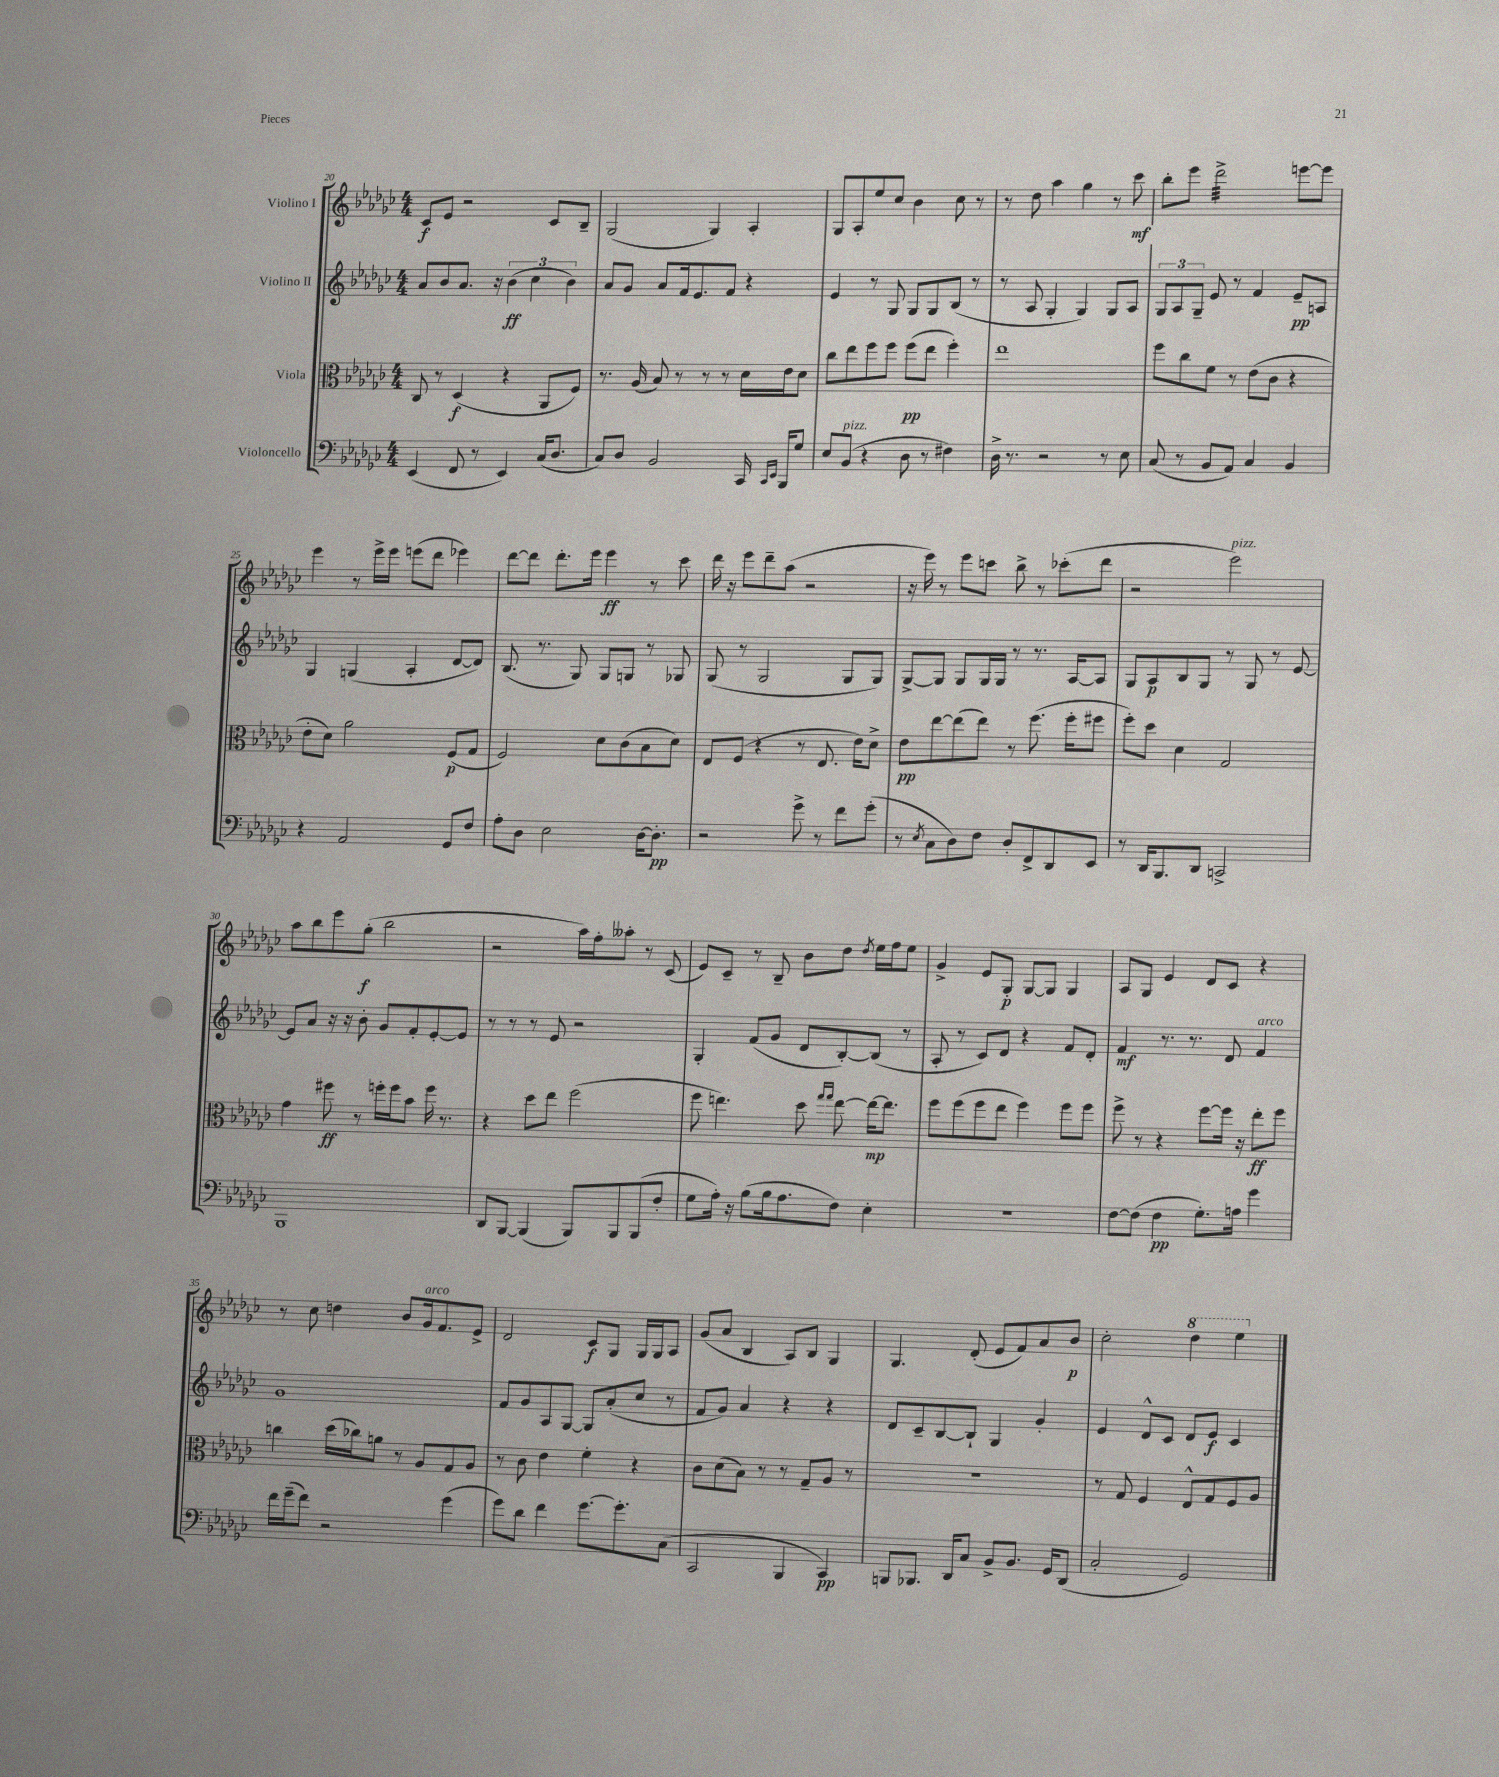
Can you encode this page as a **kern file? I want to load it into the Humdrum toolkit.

**kern	**kern	**kern	**kern
*staff4	*staff3	*staff2	*staff1
*clefF4	*clefC3	*clefG2	*clefG2
*k[b-e-a-d-g-c-]	*k[b-e-a-d-g-c-]	*k[b-e-a-d-g-c-]	*k[b-e-a-d-g-c-]
*M4/4	*M4/4	*M4/4	*M4/4
(4EE-/	8C-/	8a-/L	8c-/L
.	8r	8b-/	8e-/J
8FF/	(4D-/	8.a-/J	2r
8r	.	.	.
.	.	16r	.
4EE-/)	4r	(6b-\	.
.	.	6cc-\	.
(16C-/LK	8AA-/L	.	8c-/L
8.D-/J	.	.	.
.	.	6b-\)	.
.	8F/J)	.	8B-~/J
=	=	=	=
8C-/L)	8.r	8a-/L	(2G-/
8D-/J	.	8g-/J	.
.	(16A-/	.	.
2BB-/	8B-/)	8a-/L	.
.	8r	16f/k	.
.	.	8.e-/	.
.	8r	.	4G-/)
.	8r	8f/J	.
16CC-/	16d-\LL	4r	4A-'/
16qqCC-/LL	.	.	.
16qqEE-/JJ	.	.	.
16BBB-/LK	16e-\J	.	.
8G-/J	8d-\J	.	.
=	=	=	=
8E-/L	8cc-\L	4e-/	8G-/L
(8BB-/J	8ee-\	.	8A-'/
4r	8ff\	8r	8ee-/
.	8ff\J	8G-/	8cc-/J
8D-\	(8ff\L	8G-/L	4b-\
8r	8ee-\J	8G-/	.
4F#\)	4ff'\)	(8B-/J	8cc-\
.	.	8r	8r
=	=	=	=
16D-^\	1ee-	8r	8r
8.r	.	.	.
.	.	8A-/	8dd-\
2r	.	4G-'/	4aa-\
.	.	4G-/)	4gg-\
8r	.	8G-/L	8r
8E-\	.	8A-/J	8ccc-\
=	=	=	=
(8C-/	8ff\L	12G-/L	8bb-'\L
.	.	12A-/	.
8r	8cc-\	.	8eee-\J
.	.	12G-~/J	.
8BB-/L	8f\J	8e-/	2ddd-^\
8AA-/J)	8r	8r	.
4C-/	(8e-\L	4f/	.
.	8c-\J	.	.
4BB-/	4r	8e-~/L	[8eee\L
.	.	8A/J	8eee\]J
=	=	=	=
4r	8e-'\L	4G-/	4eee-\
.	8d-\J)	.	.
2AA-/	2a-\	(4G/	8r
.	.	.	16eee-^\LL
.	.	.	16eee-\JJ
.	.	4A-'/	(8eee\L
.	.	.	8ddd-\J
8GG-/L	(8F/L	[8d-/L	4eee-\)
8F/J	8G-/J	8d-/]J)	.
=	=	=	=
8A-'\L	2F/)	(8.B-/	[8ddd-\L
8D-\J	.	.	8ddd-\]J
.	.	8.r	.
2E-\	.	.	8.ddd-'\L
.	.	8G-/)	.
.	.	.	16eee-\Jk
.	8d-\L	8G-/L	4eee-\
.	(8c-\	8G/J	.
[16D-\LK	8B-\	8r	8r
8.D-'\]J	.	.	.
.	8d-\J)	8G-/	8ccc-\
=	=	=	=
2r	8E-/L	(8G-/	16ddd-\
.	.	.	16r
.	(8F/J	8r	8eee-\L
.	4r	2G-/	8ddd-~\
.	.	.	(8aa-\J
8g-^\	8r	.	2r
8r	8.E-/	.	.
8f\L	.	8G-/L	.
.	16e-\LK)	.	.
(8g-'\J	8d-^\J	8G-/J)	.
=	=	=	=
8r	8e-\L	[8G-^/L	16r
.	.	.	16eee-\)
8qE-/	.	.	.
8C-\L	[8ee-\	8G-/]J	8r
8D-\)	(8ee-\]	8G-/L	8eee-\L
8F\J	8ee-\J)	16G-/L	8ccc\J
.	.	16G-/JJ	.
8D-'/L	8r	8r	8bb-^\
8FF^/	(8.ff\	8.r	8r
8DD-/	.	.	(8ccc-'\L
.	16ff'\LK	[16A-/LK	.
8EE-/J	8ff#\J	8A-/]J	8ddd-\J
=	=	=	=
8r	8ff'\L)	8G-/L	2r
16DD-/LK	8dd-\J	8A-/	.
8.BBB-/	.	.	.
.	4d-\	8B-/	.
8DD-/J	.	8G-/J	.
2CC^/	2G-/	8r	2eee-\)
.	.	8G-/	.
.	.	8r	.
.	.	[8e-/	.
=	=	=	=
1BBB-	4g-\	8e-/]L	8aa-\L
.	.	8a-/J	8bb-\
.	8ff#\	16r	8eee-\
.	.	16r	.
.	8r	8b-'\	(8gg-'\J
.	16ff'\LL	8g-/L	2bb-\
.	16ff\J	.	.
.	8b-\J	8f'/	.
.	16ff\	[8e-'/	.
.	8.r	.	.
.	.	8e-/]J	.
=	=	=	=
8DD-/L	4r	8r	2r
[8BBB-/J	.	8r	.
(4BBB-/]	8dd-\L	8r	.
.	8ee-\J	8e-/	.
8BBB-/L)	(2ff\	2r	16aa-\LL)
.	.	.	16ff'\J
8BBB-/	.	.	8aa--'\J
(8BBB-/	.	.	8r
8F'/J	.	.	(8c-/
=	=	=	=
8G-\L	8ff\	4G-'/	8e-/L)
16A-'\Jk)	4.ee\)	.	8c-~/J
16r	.	.	.
(8B-\L	.	(8f/L	8r
16B-\k	.	8g-/J	8B-~/
8.A-\	.	.	.
.	8dd-\	8d-/L	8b-\L
.	16qqgg-/LL	.	.
.	16qqgg-/JJ	.	.
8F\J)	[8ee\	[8B-'/)	8dd-\J
.	.	.	8qdd-/
4E-'\	16ee\_LK	(8B-/]J	16ee-\LL
.	8.ee\]J	.	16ff\J
.	.	8r	8ee-\J
=	=	=	=
1r	8ff\L	8A-'/	4g-^/
.	(8ff\	8r	.
.	8ff\	8c-/L)	8e-/L
.	8ee-\J	8d-/J	8G-'/J
.	4ff\)	4r	[8G-/L
.	.	.	8G-/]J
.	8ff\L	8f/L	4G-/
.	8ff\J	8d-'/J	.
=	=	=	=
[8F\L	8ff^\	4f/	8A-/L
(8F\]J	8r	.	8G-/J
4F\	4r	8.r	4e-/
.	.	8.r	.
8.G-'\L)	[8ff\L	.	8d-/L
.	16ff\]Jk	8d-/	8c-/J
16A\Jk	16r	.	.
4g-\	8ee-'\L	4f/	4r
.	8ff\J	.	.
=	=	=	=
16f\LL	4cc\	1g-	8r
(16g-~\J	.	.	.
8f\J)	.	.	8cc-\
2r	(16dd-\LL	.	4dd\
.	16cc-\J)	.	.
.	8a\J	.	.
.	8r	.	8b-/L
.	8A-/L	.	16g-/k
.	.	.	8.f/
(4g-\	8G-/	.	.
.	8A-/J	.	8e-^/J
=	=	=	=
8g-\L)	8r	8f/L	2d-/
8d-\J	8c-\	8g-/	.
4f\	4e-\	8A-/	.
.	.	[8G-/J	.
[8.g-\L	4f'\	8G-/]L	8c-/L
.	.	(8a-'/	8G-/J
8.g-'\]	.	.	.
.	4r	8cc-/J	16G-/LL
.	.	.	16G-/J
(8C-\J	.	8r	8A-/J
=	=	=	=
2CC-/	8c-\L	8f/L	(8g-/L
.	(8d-\	8g-/J)	8a-/J
.	8B-\J)	4a-/	4B-/
.	8r	.	.
4BBB-/	8r	4r	8A-/L)
.	8G-~/L	.	8B-/J
4CC-/)	8A-/J	4r	4G-/
.	8r	.	.
=	=	=	=
8BBB/L	1r	8d-/L	4.G-/
8.BBB-/J	.	8c-~/	.
.	.	[8B-/	.
16DD-/LK	.	.	.
8C-/J	.	8B-`/]J	(8d-'/
8BB-^/L	.	4G-/	8e-/L
8.BB-/J	.	.	8f/)
.	.	4g-'/	8a-/
16GG-/LK	.	.	.
(8DD-/J	.	.	8b-/J
=	=	=	=
2C-'/	8r	4e-/	2cc-'\
.	8G-/	.	.
.	4F/	8d-^^/L	.
.	.	8c-/J	.
2GG-/)	8E-^^/L	8d-/L	4ddd-\
.	8G-/	8e-/J	.
.	8F/	4c-/	4eee-\
.	8A-/J	.	.
==	==	==	==
*-	*-	*-	*-
